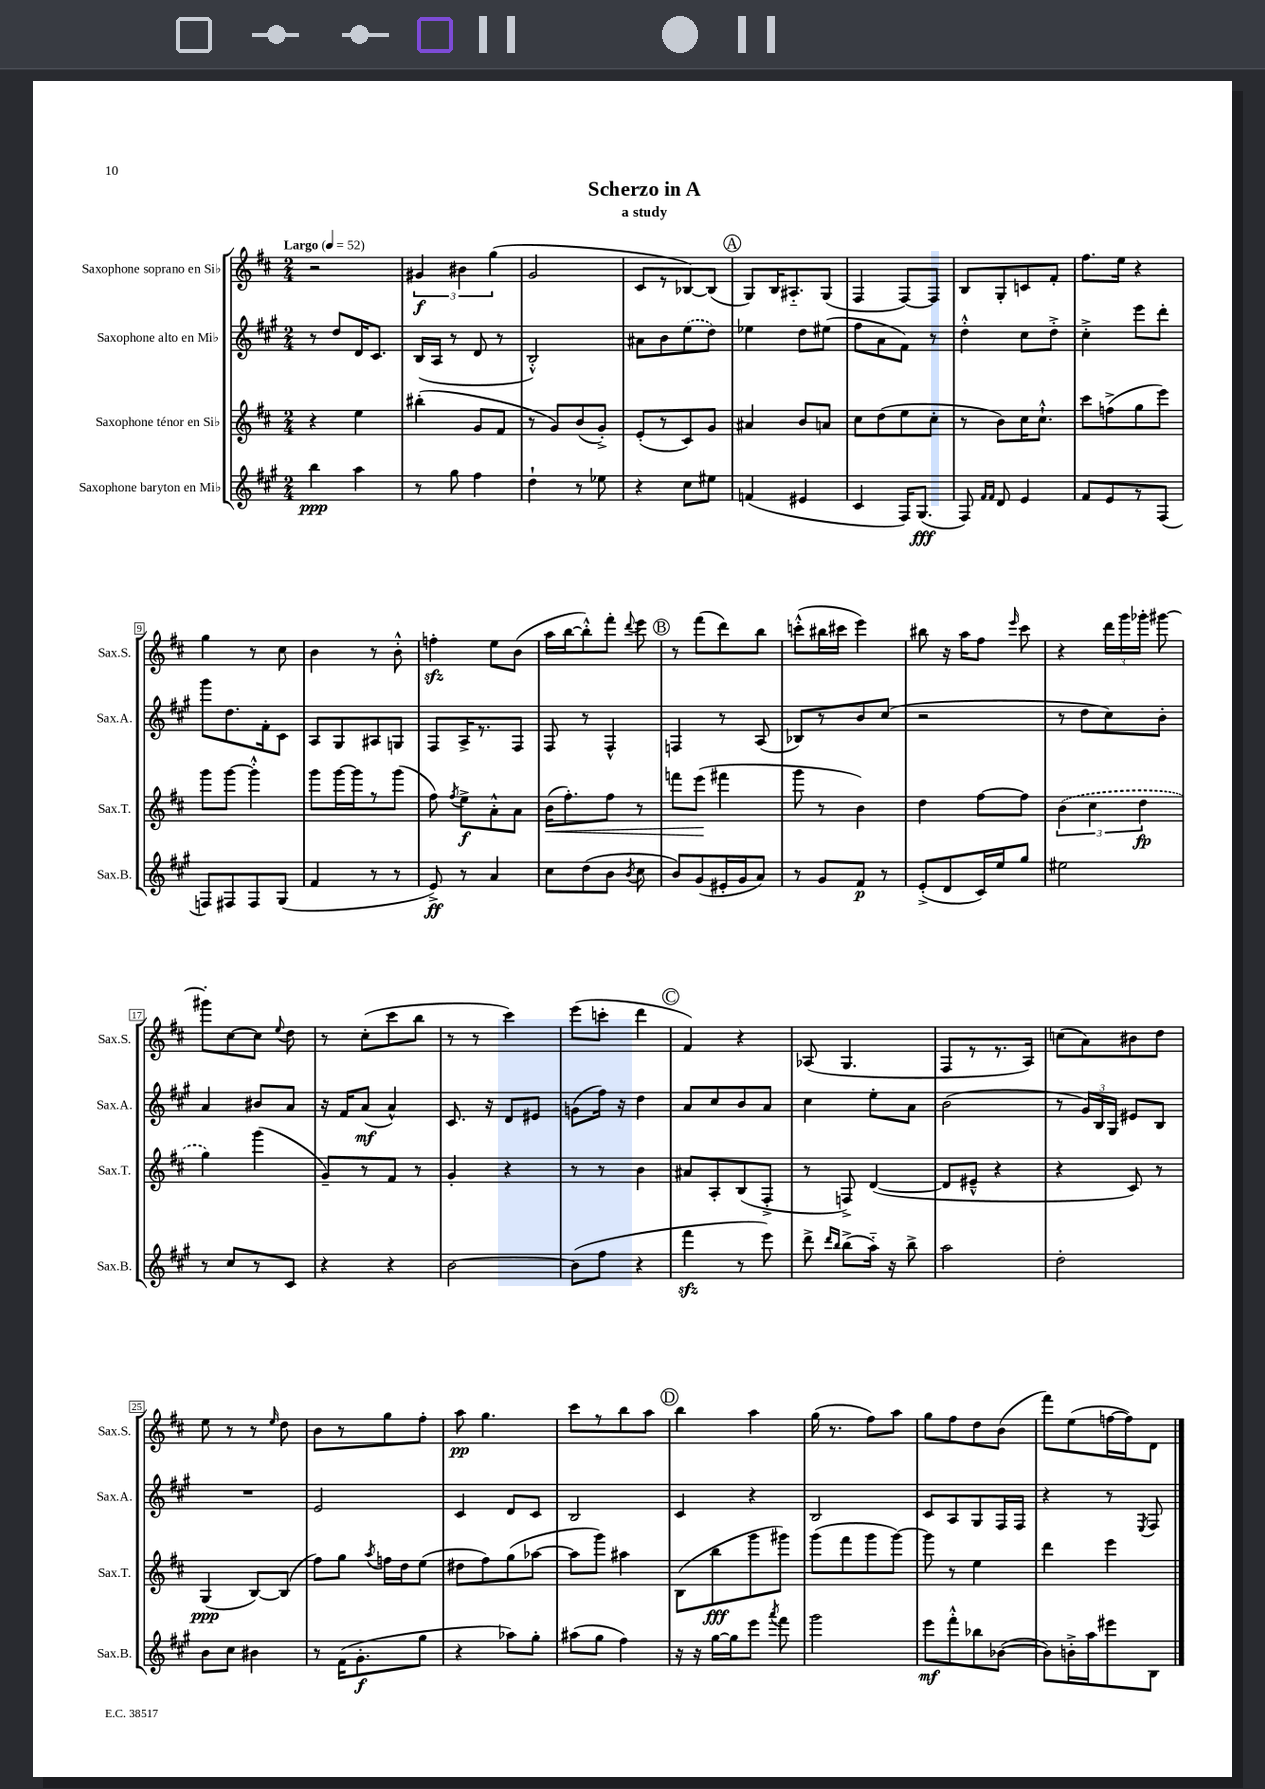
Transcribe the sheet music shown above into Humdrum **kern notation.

**kern	**dynam	**kern	**dynam	**kern	**dynam	**kern	**dynam
*part4	*part4	*part3	*part3	*part2	*part2	*part1	*part1
*staff4	*staff4	*staff3	*staff3	*staff2	*staff2	*staff1	*staff1
*I"Saxophone baryton en Mi♭	*	*I"Saxophone ténor en Si♭	*	*I"Saxophone alto en Mi♭	*	*I"Saxophone soprano en Si♭	*
*I'Sax.B.	*	*I'Sax.T.	*	*I'Sax.A.	*	*I'Sax.S.	*
*clefG2	*	*clefG2	*	*clefG2	*	*clefG2	*
*k[f#c#g#]	*	*k[f#c#]	*	*k[f#c#g#]	*	*k[f#c#]	*
*M2/4	*	*M2/4	*	*M2/4	*	*M2/4	*
*MM52	*	*MM52	*	*MM52	*	*MM52	*
=1	=1	=1	=1	=1	=1	=1	=1
!	!	!	!	!	!	!LO:TX:a:B:t=Largo	!
4bb\	ppp	4r	.	8r	.	2r	.
.	.	.	.	8dd/L	.	.	.
4aa\	.	4ee\	.	16d/K	.	.	.
.	.	.	.	8.c#/J	.	.	.
=2	=2	=2	=2	=2	=2	=2	=2
8r	.	(4bb#X'\	.	(16B/LL	.	6g#X/	f
.	.	.	.	16A/JJ	.	.	.
8gg#\	.	.	.	8r	.	.	.
.	.	.	.	.	.	6b#X\	.
4ff#\	.	8g/L	.	8d/	.	.	.
.	.	.	.	.	.	(6gg\	.
.	.	8f#/J	.	8r	.	.	.
=3	=3	=3	=3	=3	=3	=3	=3
4dd`\	.	8r	.	2B'^^/)	.	2g/	.
.	.	8g/L)	.	.	.	.	.
8r	.	(8b/	.	.	.	.	.
8ee-X\	.	8g'^/J)	.	.	.	.	.
=4	=4	=4	=4	=4	=4	=4	=4
4r	.	(8e'/L	.	8a#X\L	.	8c#/L	.
.	.	8r	.	8b\	.	8r	.
8cc#\L	.	8c#/)	.	(8ee\	.	[8B-X/)	.
8ee#X\J	.	8g/J	.	8dd\J)	.	(8B-/J]	.
!!LO:REH:place=s1:t=A
=5	=5	=5	=5	=5	=5	=5	=5
(4fn/	.	4a#X/	.	4ee-X\	.	8G/L)	.
.	.	.	.	.	.	16B/K	.
.	.	.	.	.	.	8.A#X/	.
4e#X/	.	8b/L	.	8dd\L	.	.	.
.	.	8an/J	.	(8ee#X\J	.	(8G/J	.
=6	=6	=6	=6	=6	=6	=6	=6
4c#/	.	8cc#\L	.	8ff#\L	.	4F#/	.
.	.	(8dd\	.	8a\	.	.	.
16F#/KL)	.	8ee\	.	8f#\J)	.	[8F#/L)	.
(8.G#/J	fff	.	.	.	.	.	.
.	.	8cc#'\J	.	8r	.	8F#/J]	.
=7	=7	=7	=7	=7	=7	=7	=7
8F#/)	.	8r	.	4dd'^^\	.	8B/L	.
16qqf#/LL	.	.	.	.	.	.	.
16qqf#/JJ	.	.	.	.	.	.	.
8d/	.	8b\L)	.	.	.	8G'/	.
4e/	.	16cc#\K	.	8cc#\L	.	8cn/	.
.	.	8.cc#`^^\J	.	.	.	.	.
.	.	.	.	8dd'^\J	.	8f#'/J	.
=8	=8	=8	=8	=8	=8	=8	=8
8f#/L	.	8ccc#\L	.	4cc#'^\	.	8.ff#\L	.
8e/	.	(8ffn^\	.	.	.	.	.
.	.	.	.	.	.	16ee\Jk	.
8r	.	8gg\	.	8eee\L	.	4r	.
(8F#/J	.	8eee\J)	.	8ddd'\J	.	.	.
!!LO:LB:g=z
=9	=9	=9	=9	=9	=9	=9	=9
8Fn/L)	.	8ggg\L	.	8ggg#\L	.	4gg\	.
8F#X/	.	[8ggg\J	.	8.dd\	.	.	.
8F#/	.	4ggg'^^\]	.	.	.	8r	.
.	.	.	.	16f#'\k	.	.	.
(8G#/J	.	.	.	8c#\J	.	8cc#\	.
=10	=10	=10	=10	=10	=10	=10	=10
4f#/	.	8ggg\L	.	8A/L	.	4b\	.
.	.	[16ggg\L	.	8G#/	.	.	.
.	.	16ggg\J]	.	.	.	.	.
8r	.	8r	.	8A#X/	.	8r	.
8r	.	(8ggg\J	.	8Gn/J	.	8b'^^\	.
=11	=11	=11	=11	=11	=11	=11	=11
8e^/)	ff	8ff#\)	.	8F#/L	.	4ffnzz'\	.
.	.	8qff#/	.	.	.	.	.
8r	.	8ee^\L	f	16A^/K	.	.	.
.	.	.	.	8.r	.	.	.
4a/	.	8a'^^\	.	.	.	8ee\L	.
.	.	8a\J	.	8F#/J	.	(8b\J	.
=12	=12	=12	=12	=12	=12	=12	=12
!	!	!	!LO:HP:b	!	!	!	!
8cc#\L	.	(16b\KL	<	8F#/	.	16aa\LL	.
.	.	8.ff#'\)	.	.	.	[16bb\J	.
(8dd\	.	.	.	8r	.	8bb'^^\])	.
8b\J	.	8ff#\J	.	4F#^^/	.	8fff#'\J	.
8qb/	.	.	.	.	.	8qqddd/	.
8cc#\	.	8r	.	.	.	8eee\	.
!!LO:REH:place=s1:t=B
=13	=13	=13	=13	=13	=13	=13	=13
8b/L)	.	8fffn\L	.	4Fn/	.	8r	.
(8g#/	.	(8eee\J	.	.	.	(8fff#\L	.
16e#X'/L	.	4fff#X\	[	8r	.	8ddd\)	.
16g#/J	.	.	.	.	.	.	.
8a/J)	.	.	.	(8A/	.	8bb\J	.
=14	=14	=14	=14	=14	=14	=14	=14
8r	.	8ggg\	.	8B-X/L)	.	(8cccn'^^\L	.
8g#/L	.	8r	.	8r	.	16bb#X\L	.
.	.	.	.	.	.	16ccc#X\JJ	.
8f#/J	p	4b\)	.	8b/	.	4eee\)	.
8r	.	.	.	(8cc#/J	.	.	.
=15	=15	=15	=15	=15	=15	=15	=15
(8e'^/L	.	4dd\	.	2r	.	8bb#X\	.
8d/	.	.	.	.	.	16r	.
.	.	.	.	.	.	16aa\KL	.
16c#/L)	.	[8ff#\L	.	.	.	8ff#\J	.
16ee/J	.	.	.	.	.	.	.
.	.	.	.	.	.	16qqeee/	.
8gg#/J	.	8ff#\J]	.	.	.	8ccc#\	.
=16	=16	=16	=16	=16	=16	=16	=16
2ee#X\	.	(6b\	.	8r	.	4r	.
.	.	.	.	8dd\L	.	.	.
.	.	6cc#\	.	.	.	.	.
.	.	.	.	8cc#\)	.	24ddd\LL	.
.	.	.	.	.	.	24ggg\	.
.	.	6dd\	fp	.	.	24ggg-X'\JJ	.
.	.	.	.	8b'\J	.	[8ggg#X\	.
!!LO:LB:g=z
=17	=17	=17	=17	=17	=17	=17	=17
8r	.	4gg\)	.	4a/	.	8ggg#X'\L]	.
8cc#/L	.	.	.	.	.	[8cc#\	.
8r	.	(4ggg\	.	8b#X/L	.	8cc#\J]	.
.	.	.	.	.	.	8qqee/	.
8c#/J	.	.	.	8a/J	.	8dd\	.
=18	=18	=18	=18	=18	=18	=18	=18
4r	.	8g~/L)	.	16r	.	8r	.
.	.	.	.	16f#/KL	.	.	.
.	.	8r	.	(8a/J	mf	(8cc#'\L	.
4r	.	8f#/J	.	4a^^/)	.	8ccc#\	.
.	.	8r	.	.	.	8bb\J	.
=19	=19	=19	=19	=19	=19	=19	=19
[2b\	.	4g'/	.	8.c#/	.	8r	.
.	.	.	.	.	.	8r	.
.	.	.	.	16r	.	.	.
.	.	4r	.	8d/L	.	4ccc#\)	.
.	.	.	.	8e#X/J	.	.	.
=20	=20	=20	=20	=20	=20	=20	=20
(8b\L]	.	8r	.	(8gn\L	.	(8eee\L	.
8ff#\J	.	8r	.	16ff#\Jk)	.	8cccn'\J	.
.	.	.	.	16r	.	.	.
4r	.	4b\	.	4dd\	.	4ddd\	.
!!LO:REH:place=s1:t=C
=21	=21	=21	=21	=21	=21	=21	=21
4fff#zz\	.	8a#X/L	.	8a/L	.	4f#/)	.
.	.	8A'/	.	8cc#/	.	.	.
8r	.	(8B/	.	8b/	.	4r	.
8eee\)	.	8F#'^/J	.	8a/J	.	.	.
=22	=22	=22	=22	=22	=22	=22	=22
8ddd^\	.	8r	.	4cc#\	.	(8A-X/	.
16qqddd/LL	.	.	.	.	.	.	.
16qqbb/JJ	.	.	.	.	.	.	.
(8bb^\L	.	8Fn^/)	.	.	.	4.G/	.
16aa\Jk)	.	([4d/	.	8ee'\L	.	.	.
16r	.	.	.	.	.	.	.
8bb^\	.	.	.	8a\J	.	.	.
=23	=23	=23	=23	=23	=23	=23	=23
2aa\	.	8d/L]	.	(2b\	.	8F#/L	.
.	.	8e#X~^^/J	.	.	.	8r	.
.	.	4r	.	.	.	8.r	.
.	.	.	.	.	.	16A/Jk)	.
=24	=24	=24	=24	=24	=24	=24	=24
2dd'\	.	4r	.	8r	.	(8ccn\L	.
.	.	.	.	24g#/LL)	.	8a\)	.
.	.	.	.	24B/	.	.	.
.	.	.	.	24G#/JJ	.	.	.
.	.	8c#/)	.	8e#X/L	.	8b#X\	.
.	.	8r	.	8B/J	.	8dd\J	.
!!LO:LB:g=z
=25	=25	=25	=25	=25	=25	=25	=25
8b\L	.	(4G/	ppp	2r	.	8ee\	.
8cc#\J	.	.	.	.	.	8r	.
4b#X\	.	[8B/L)	.	.	.	8r	.
.	.	.	.	.	.	16qqee/	.
.	.	(8B/J]	.	.	.	8dd\	.
=26	=26	=26	=26	=26	=26	=26	=26
8r	.	8ff#\L)	.	2e/	.	8b\L	.
(16f#\KL	.	8gg\J	.	.	.	8r	.
8.g#'\	f	.	.	.	.	.	.
.	.	8qaa/	.	.	.	.	.
.	.	16ffn\LL	.	.	.	8gg\	.
.	.	16dd\J	.	.	.	.	.
8gg#\J	.	(8ee\J	.	.	.	8ff#'\J	.
=27	=27	=27	=27	=27	=27	=27	=27
4r	.	8dd#X\L	.	4c#/	.	8aa\	pp
.	.	8ff#\)	.	.	.	4.gg\	.
8aa-X\L)	.	(8gg\	.	8d/L	.	.	.
8gg#'\J	.	[8aa-X\J	.	8c#/J	.	.	.
=28	=28	=28	=28	=28	=28	=28	=28
(8aa#X\L	.	8aa-\L]	.	2B/	.	8ccc#\L	.
8gg#\J	.	8ggg\J)	.	.	.	8r	.
4ff#\)	.	4aa#X\	.	.	.	8bb\	.
.	.	.	.	.	.	8aa\J	.
!!LO:REH:place=s1:t=D
=29	=29	=29	=29	=29	=29	=29	=29
16r	.	(8B\L	.	4c#/	.	4bb\	.
16r	.	.	.	.	.	.	.
[16gg#\LL	.	8bb\	fff	.	.	.	.
16gg#\J]	.	.	.	.	.	.	.
8eee\J	.	8ggg\	.	4r	.	4aa\	.
8qaaa/	.	.	.	.	.	.	.
8fff#\	.	8ggg#X\J)	.	.	.	.	.
=30	=30	=30	=30	=30	=30	=30	=30
2ggg#\	.	(8ggg\L	.	2B/	.	(16gg\	.
.	.	.	.	.	.	8.r	.
.	.	8fff#\	.	.	.	.	.
.	.	8ggg\	.	.	.	8ff#\L)	.
.	.	[8ggg\J)	.	.	.	8aa\J	.
=31	=31	=31	=31	=31	=31	=31	=31
8eee\L	mf	8ggg\]	.	8c#/L	.	8gg\L	.
8fff#'^^\	.	8r	.	8A/	.	8ff#\	.
8bb-X\	.	4ee\	.	8G#/	.	8dd\	.
([8b-X\J	.	.	.	16F#/L	.	(8b\J	.
.	.	.	.	16F#/JJ	.	.	.
=32	=32	=32	=32	=32	=32	=32	=32
8b-\L])	.	4ddd\	.	4r	.	8fff#\L)	.
16bn'^\L	.	.	.	.	.	(8ee\	.
16aa\J	.	.	.	.	.	.	.
8eee#X\	.	4eee\	.	8r	.	[16ffn\L	.
.	.	.	.	.	.	16ff\J])	.
.	.	.	.	8qE/	.	.	.
8B\J	.	.	.	8F#/	.	8d\J	.
==	==	==	==	==	==	==	==
*-	*-	*-	*-	*-	*-	*-	*-
